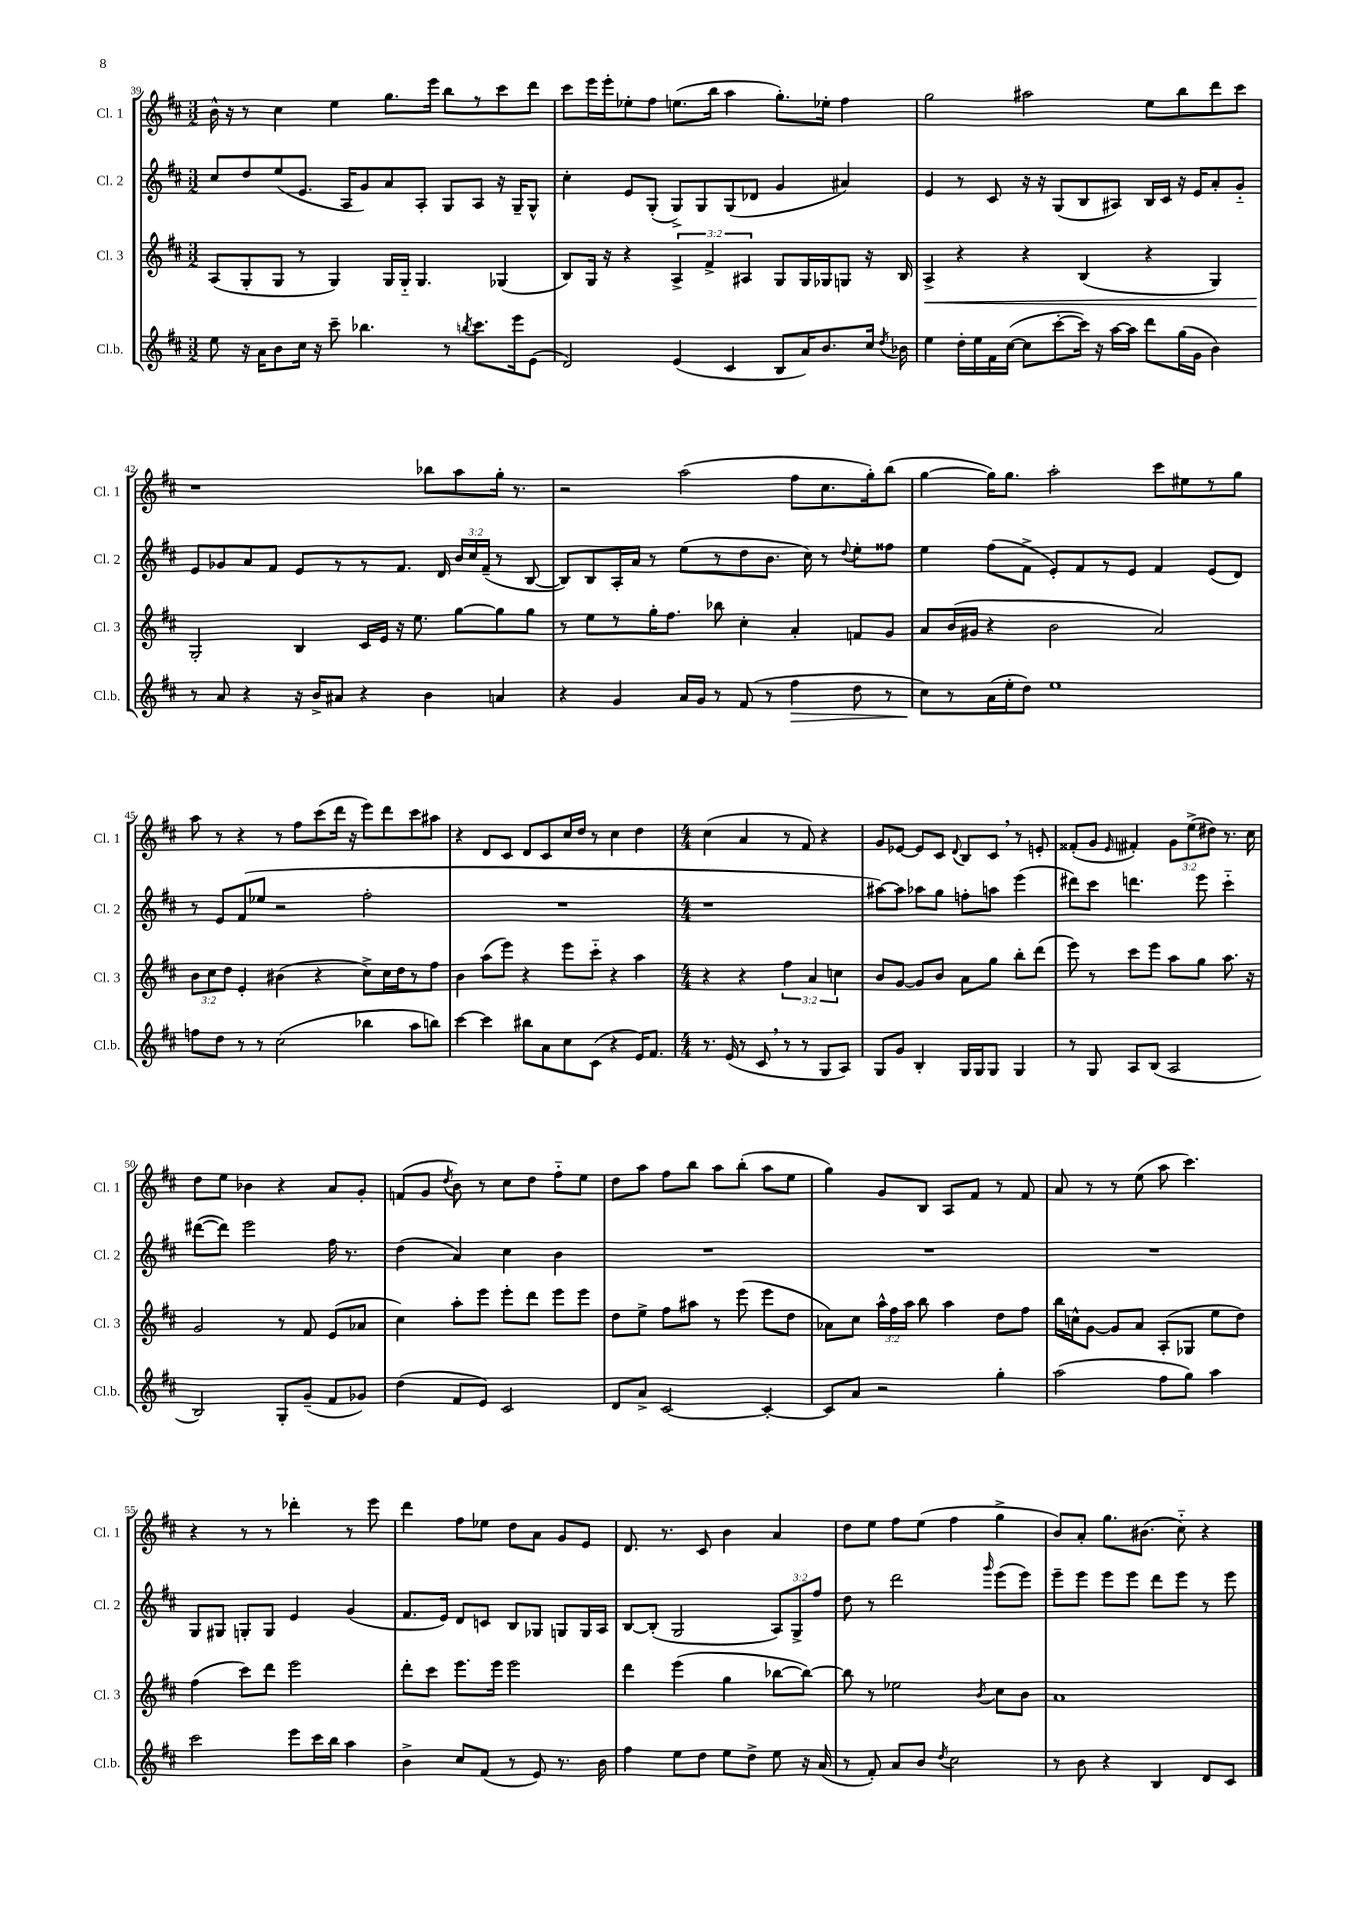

**kern	**kern	**kern	**kern
*staff4	*staff3	*staff2	*staff1
*clefG2	*clefG2	*clefG2	*clefG2
*k[f#c#]	*k[f#c#]	*k[f#c#]	*k[f#c#]
*M3/2	*M3/2	*M3/2	*M3/2
8ee\	(8A/L	8cc#/L	16b^^\
.	.	.	16r
16r	8G'/	8dd/	8r
16a\LK	.	.	.
8b\	8G/J	(8ee/	4cc#\
16cc#\Jk	8r	8.e/J	.
16r	.	.	.
8ccc#~\	4G/)	.	4ee\
.	.	16A/LK	.
4.bb-\	.	8g/)	.
.	16G/LL	8a/	8.gg\L
.	16G'~/JJ	.	.
.	4.G/	8A'/J	.
.	.	.	16eee\Jk
8r	.	8G/L	8bb\L
8qbb/	.	.	.
8.ccc#\L	.	8A/J	8r
.	(4G-/	16r	8ccc#\
16eee\k	.	16G~/LK	.
(8e\J	.	8G^^/J	8ddd\J
=	=	=	=
2d/)	8B/L)	4cc#'\	8ccc#\L
.	16G/Jk	.	16eee\L
.	16r	.	16eee'\J
.	4r	8e/L	8ee-'\
.	.	(8G'/J	8ff#\J
(4e/	6A^/	8G^/L)	(8.ee\L
.	.	8G/	.
.	6f#^/	.	.
.	.	.	16bb\Jk
4c#/	.	(8G/	4aa\
.	6A#/	.	.
.	.	8d-/J	.
8B/L	8G/L	4g/	8.gg'\L)
16a/K)	16G/L	.	.
8.b/	16G-/J	.	16ee-'\Jk
.	8G/J	4a#/)	4ff#\
16cc#/Jk	16r	.	.
8qdd/	.	.	.
16b-\	16B/	.	.
=	=	=	=
4ee\	4A^/	4e/	2gg\
16dd'\LL	4r	8r	.
16ee\	.	.	.
16f#\	.	8c#/	.
([16cc#\JJ	.	.	.
8cc#\]L	4r	16r	2aa#\
.	.	16r	.
[8ccc#'\	.	(8G/L	.
16ccc#\]Jk)	(4B/	8B/	.
16r	.	.	.
[16aa\LL	.	8A#/J)	.
16aa\]JJ	.	.	.
8ddd\L	4r	16B/LL	8ee\L
.	.	16c#/JJ	.
(16gg\L	.	16r	8bb\
16g\JJ	.	16e/LK	.
4b\)	4G/)	8a'/	8ddd\
.	.	8g'~/J	8ccc#\J
=	=	=	=
8r	2G'/	8e/L	1r
8a/	.	8g-/	.
4r	.	8a/	.
.	.	8f#/J	.
16r	4B/	8e/L	.
16b^/LK	.	.	.
8a#/J	.	8r	.
4r	16c#/LL	8r	.
.	16e/JJ	.	.
.	16r	8.f#/J	.
.	8.ee\	.	.
4b\	.	.	8bb-\L
.	.	16d/	.
.	[8gg\L	24b/LL	8aa\
.	.	24cc#/	.
.	.	(24f#~/JJ	.
4a/	8gg\]	8r	16gg'\Jk
.	.	.	8.r
.	8gg\J	[8B/	.
=	=	=	=
4r	8r	8B/]L)	2r
.	8ee\L	8B/	.
4g/	8r	16A'/L	.
.	.	16a/JJ	.
.	16gg'\K	8r	.
.	8.ff#\J	.	.
16a/LL	.	(8ee\L	(2aa\
16g/JJ	.	.	.
8r	8bb-\	8r	.
(8f#/	4cc#'\	8dd\	.
8r	.	8.b\J	.
4ff#\	4a'/	.	8ff#\L
.	.	16cc#\)	.
.	.	8r	8.cc#\
.	.	8qqdd/	.
8dd\	8f/L	8ee'\L	.
.	.	.	16gg'\k)
8r	8g/J	8ff##\J	(8bb\J
=	=	=	=
8cc#\L)	8a/L	4ee\	[4gg\
8r	(16b/L	.	.
.	16g#/JJ	.	.
(16a\L	4r	(8ff#\L	16gg\]LK)
16ee'\J	.	.	8.gg\J
8dd\J)	.	8f#^\J	.
1ee	2b\	8e'/L)	2aa'\
.	.	8f#/	.
.	.	8r	.
.	.	8e/J	.
.	2a/)	4f#/	8ccc#\L
.	.	.	8ee#\
.	.	(8e/L	8r
.	.	8d/J)	8gg\J
=	=	=	=
8ff\L	12b\L	8r	8aa\
.	12cc#\	.	.
8dd\J	.	8e/L	8r
.	12dd\J	.	.
8r	4e'/	(8f#/	4r
8r	.	8ee-/J	.
(2cc#\	(4b#\	2r	8r
.	.	.	8ff#\L
.	4r	.	(8ccc#\
.	.	.	16ddd\Jk
.	.	.	16r
4bb-\	8cc#^\L)	2ff#'\	8eee\L)
.	16cc#\L	.	8ddd\
.	16dd\J	.	.
8aa\L	8r	.	8ccc#\
8bb\J)	8ff#\J	.	8aa#\J
=	=	=	=
[4ccc#\	4b\	1.r	4r
4ccc#\]	(8aa\L	.	8d/L
.	8eee\J)	.	8c#/J
8bb#\L	4r	.	8d/L
8a\	.	.	8c#/
8cc#\	8eee\L	.	16cc#/L
.	.	.	16dd/JJ
(8c#\J	8ccc#'~\J	.	8r
4r	4r	.	4cc#\
16e/LK)	4aa\	.	4dd\
8.f#/J	.	.	.
=	=	=	=
*M4/4	*M4/4	*M4/4	*M4/4
8.r	4r	1r	(4cc#\
(16e/	.	.	.
8r	4r	.	4a/
8c#/	.	.	.
8r	6ff#\	.	8r
8r	.	.	8f#/)
.	6a/	.	.
8G/L	.	.	4r
.	6cc\	.	.
8A/J)	.	.	.
=	=	=	=
8G/L	8b/L	[8aa#\L)	8g/L
8g/J	[8g/J	8aa#\]J	[8e-/J
4B'/	8g/]L	8aa-\L	8e-/]L
.	8b/J	8gg\J	8c#/J
.	.	.	8qqd/
16G/LL	8a\L	8ff'\L	8B/L
16G/J	.	.	.
8G/J	8gg\J	8aa\J	8c#/J
4G/	8bb'\L	(4eee\	8r
.	(8ddd\J	.	8e'/
=	=	=	=
8r	8eee\)	8ddd#\L)	(8f##'/L
8G/	8r	8ccc#\J	8g/J
.	.	.	16qqe/
8A/L	8ccc#\L	4.ddd\	4f#'/)
(8B/J	8eee\J	.	.
2A/	8aa\L	.	12g\L
.	.	.	(12ee^\
.	8gg\J	8eee\	.
.	.	.	12dd#\J)
.	8.aa\	4ccc#'~\	8.r
.	16r	.	16cc#\
=	=	=	=
2B/)	2g/	([8ddd#\L	8dd\L
.	.	8ddd#\]J)	8ee\J
.	.	2eee\	4b-\
8G'/L	8r	.	4r
(8g~/J	8f#/	.	.
8f#/L	(8e/L	16ff#\	8a/L
.	.	8.r	.
8g-/J)	8a-/J	.	8g'/J
=	=	=	=
(4dd\	4cc#\)	(4dd\	(8f/L
.	.	.	8g/J
.	.	.	8qdd/
8f#/L	8aa'\L	4a/)	8b\)
8e/J)	8eee\J	.	8r
2c#/	8eee'\L	4cc#\	8cc#\L
.	8ddd\J	.	8dd\J
.	8eee\L	4b\	8ff#'~\L
.	8eee\J	.	8ee\J
=	=	=	=
8d/L	8dd\L	1r	8dd\L
8a^/J	8ee^\J	.	8aa\J
[2c#/	8ff#\L	.	8ff#\L
.	8aa#\J	.	8bb\J
.	8r	.	8aa\L
.	(8eee\	.	(8bb'\J
4c#'/_	8eee\L	.	8aa\L
.	8dd\J	.	8ee\J
=	=	=	=
8c#/]L	8a-\L)	1r	4gg\)
8a/J	8cc#\J	.	.
2r	24aa^^\LL	.	8g/L
.	24ff#\	.	.
.	24aa\JJ	.	.
.	8bb\	.	8B/J
.	4aa\	.	8A/L
.	.	.	8f#/J
4gg'\	8dd\L	.	8r
.	8ff#\J	.	8f#/
=	=	=	=
(2aa\	16bb\LL	1r	8a/
.	16cc^^\J	.	.
.	[8g\J	.	8r
.	8g/]L	.	8r
.	8a/J	.	(8ee\
8ff#\L	(8A'/L	.	8aa\
8gg\J)	8G-/J	.	4.ccc#\)
4aa\	8ee\L	.	.
.	8dd\J)	.	.
=	=	=	=
2ccc#\	(4ff#\	8G/L	4r
.	.	8G#/J	.
.	8ccc#\L)	8G'/L	8r
.	8ddd\J	8G/J	8r
8eee\L	2eee\	4e/	4ddd-'\
16ccc#\L	.	.	.
16bb\JJ	.	.	.
4aa\	.	(4g/	8r
.	.	.	8eee\
=	=	=	=
4b^\	8ddd'\L	8.f#/L	4ddd\
.	8ccc#\J	.	.
.	.	16e/Jk)	.
8cc#/L	8.eee\L	8d/L	8ff#\L
(8f#/J	.	8c/J	8ee-\J
.	16eee\Jk	.	.
8r	2eee\	8B/L	8dd\L
8e/)	.	8G-/J	8a\J
8.r	.	8G/L	8g/L
.	.	16G/L	8e/J
16b\	.	16A/JJ	.
=	=	=	=
4ff#\	4ddd\	[8B/L	8.d/
.	.	(8B'/]J	.
.	.	.	8.r
8ee\L	(4eee\	2G/	.
8dd\J	.	.	8c#/
8ee\L	4gg\	.	4b\
8dd^\J	.	.	.
8ee\	[8bb-\L	12A/L)	4a/
.	.	12G^/	.
16r	8bb-\_J)	.	.
.	.	12ff#/J	.
(16a/	.	.	.
=	=	=	=
8r	8bb-\]	8dd\	8dd\L
8f#'/)	8r	8r	8ee\J
8a/L	2ee-\	2ddd\	8ff#\L
8b/J	.	.	(8ee\J
8qdd/	.	.	.
2cc#\	.	.	4ff#\
.	8qb/	16qqggg/	.
.	8cc#\L	(8eee\L	4gg^\
.	8b\J	8eee\J)	.
=	=	=	=
8r	1a	8eee~\L	8b/L)
8b\	.	8eee\J	8a'/J
4r	.	8eee\L	8.gg\L
.	.	8eee\J	.
.	.	.	(8.b#\J
4B/	.	8ddd\L	.
.	.	8eee\J	8cc#'~\)
8d/L	.	8r	4r
8c#/J	.	8eee\	.
==	==	==	==
*-	*-	*-	*-
